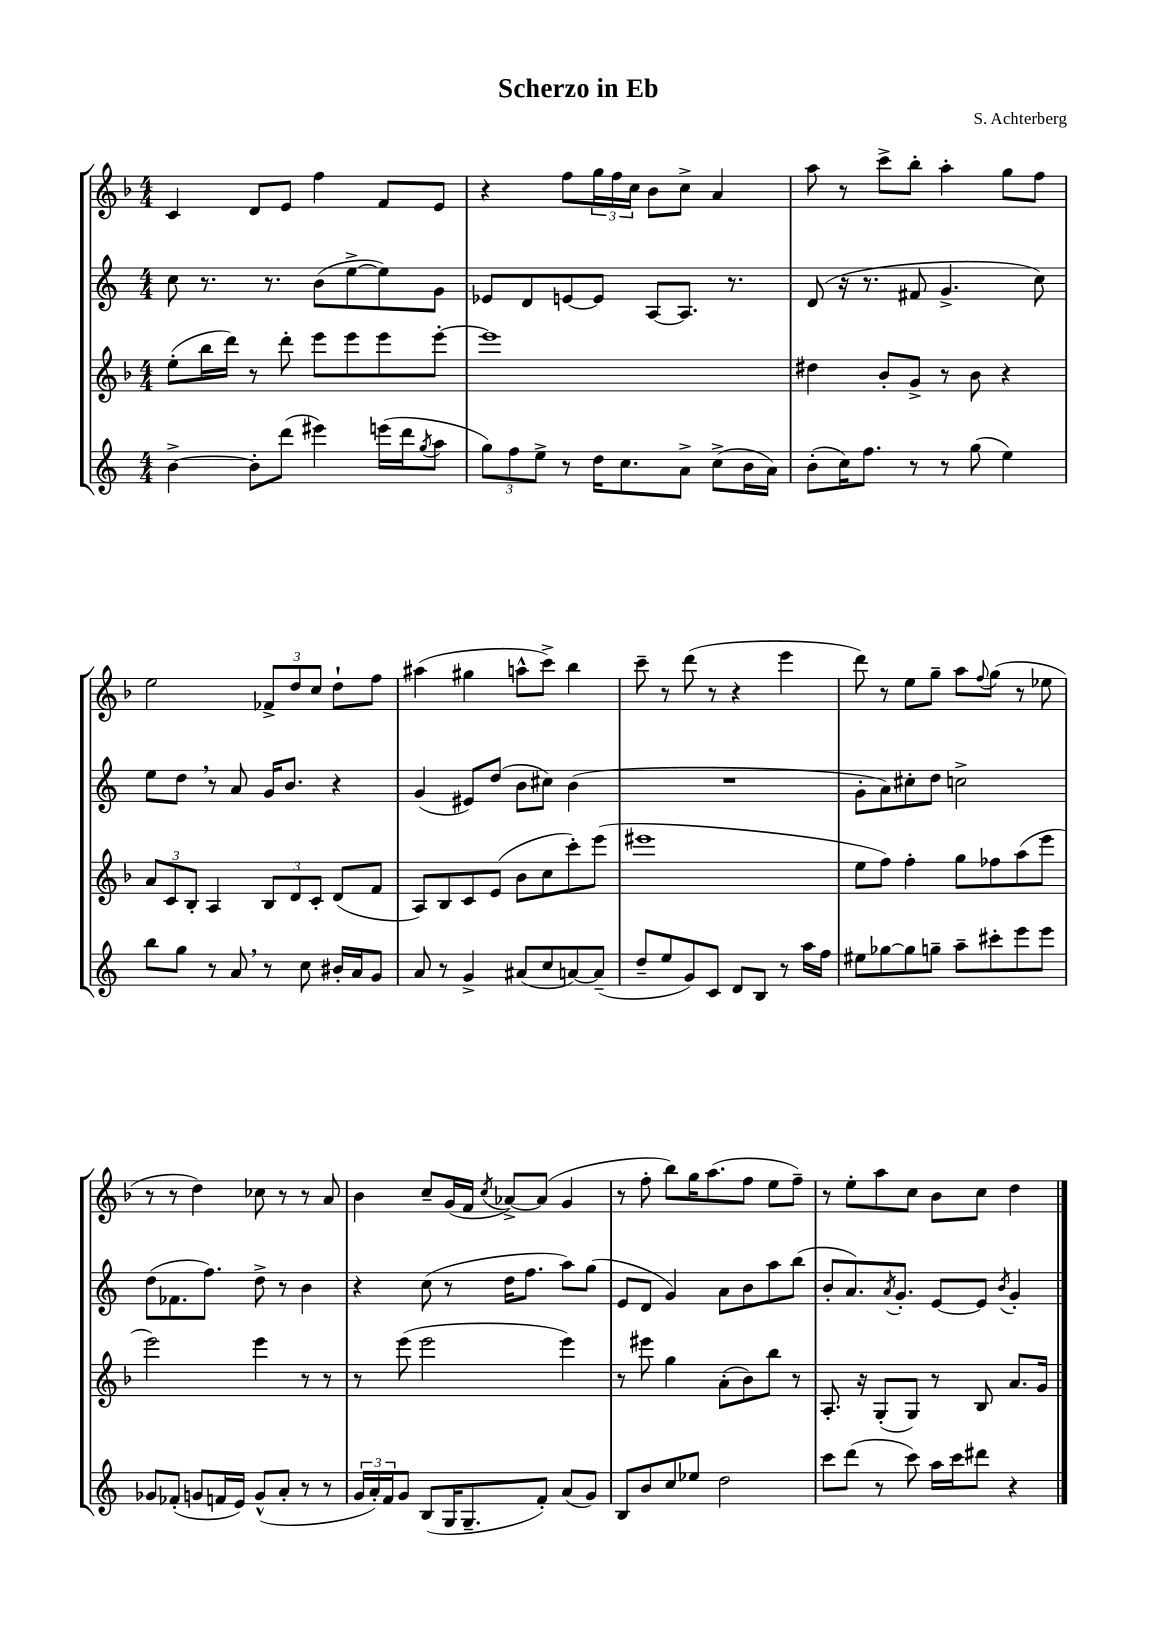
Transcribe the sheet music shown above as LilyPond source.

\header { title = "Scherzo in Eb" composer = "S. Achterberg" }
<<
\new StaffGroup <<
\new Staff = "s0" {
    \clef treble \key f \major \numericTimeSignature \time 4/4
    c'4 d'8 e'8 f''4 f'8 e'8 |
    r4 f''8 \tuplet 3/2 { g''16 f''16 c''16 } bes'8 c''8-> a'4 |
    a''8 r8 c'''8-> bes''8-. a''4-. g''8 f''8 |
    e''2 \tuplet 3/2 { fes'8-> d''8 c''8 } d''8-! f''8 |
    ais''4( gis''4 a''8-^ c'''8->) bes''4 |
    c'''8-- r8 d'''8( r8 r4 e'''4 |
    d'''8) r8 e''8 g''8-- a''8 \appoggiatura { f''8 } g''8( r8 ees''8 |
    r8 r8 d''4) ces''8 r8 r8 a'8 |
    bes'4 c''8-- g'16( f'16 \acciaccatura { c''8 } aes'8~->) aes'8( g'4 |
    r8 f''8-. bes''8) g''16 a''8.( f''8 e''8 f''8--) |
    r8 e''8-. a''8 c''8 bes'8 c''8 d''4 \bar "|." |
}
\new Staff = "s1" {
    \clef treble \key c \major \numericTimeSignature \time 4/4
    c''8 r8. r8. b'8( e''8~-> e''8) g'8 |
    ees'8 d'8 e'8~ e'8 a8~ a8. r8. |
    d'8( r16 r8. fis'8 g'4.-> c''8) |
    e''8 d''8 \breathe r8 a'8 g'16 b'8. r4 |
    g'4( eis'8) d''8( b'8 cis''8) b'4( |
    R1 |
    g'8-. a'8) cis''8-. d''8 c''2-> |
    d''8( fes'8. f''8.) d''8-> r8 b'4 |
    r4 c''8( r8 d''16 f''8. a''8) g''8( |
    e'8 d'8 g'4) a'8 b'8 a''8 b''8( |
    b'8-. a'8.) \acciaccatura { a'8 } g'8.-. e'8~ e'8 \acciaccatura { b'8 } g'4-. \bar "|." |
}
\new Staff = "s2" {
    \clef treble \key f \major \numericTimeSignature \time 4/4
    e''8-.( bes''16 d'''16) r8 d'''8-. e'''8 e'''8 e'''8 e'''8~-. |
    e'''1 |
    dis''4 bes'8-. g'8-> r8 bes'8 r4 |
    \tuplet 3/2 { a'8 c'8 bes8-. } a4 \tuplet 3/2 { bes8 d'8 c'8-. } d'8( f'8 |
    a8) bes8 c'8 e'8( bes'8 c''8 c'''8-.) e'''8( |
    eis'''1 |
    e''8 f''8) f''4-. g''8 fes''8 a''8( e'''8 |
    e'''2) e'''4 r8 r8 |
    r8 e'''8( e'''2 e'''4) |
    r8 eis'''8 g''4 a'8-.( bes'8) bes''8 r8 |
    a8.-. r16 g8-.( g8) r8 bes8 a'8. g'16 \bar "|." |
}
\new Staff = "s3" {
    \clef treble \key c \major \numericTimeSignature \time 4/4
    b'4~-> b'8-. d'''8( eis'''4) e'''16( d'''16 \acciaccatura { g''8 } a''8 |
    \tuplet 3/2 { g''8) f''8 e''8-> } r8 d''16 c''8. a'8-> c''8->( b'16 a'16) |
    b'8-.( c''16) f''8. r8 r8 g''8( e''4) |
    b''8 g''8 r8 a'8 \breathe r8 c''8 bis'16-. a'16 g'8 |
    a'8 r8 g'4-> ais'8( c''8 a'8~) a'8--( |
    d''8-- e''8 g'8) c'8 d'8 b8 r8 a''16 f''16 |
    eis''8 ges''8~ ges''8 g''8-- a''8-- cis'''8-. e'''8 e'''8 |
    ges'8 fes'8-.( g'8 f'16 e'16) g'8-^( a'8-. r8 r8 |
    \tuplet 3/2 { g'16 a'16-.) f'16 } g'8 b8( g16 g8.-- f'8-.) a'8( g'8) |
    b8 b'8 c''8 ees''8 d''2 |
    c'''8 d'''8( r8 c'''8) a''16 c'''16 dis'''8 r4 \bar "|." |
}
>>
>>
\layout { \context { \Score \remove "Bar_number_engraver" } }
